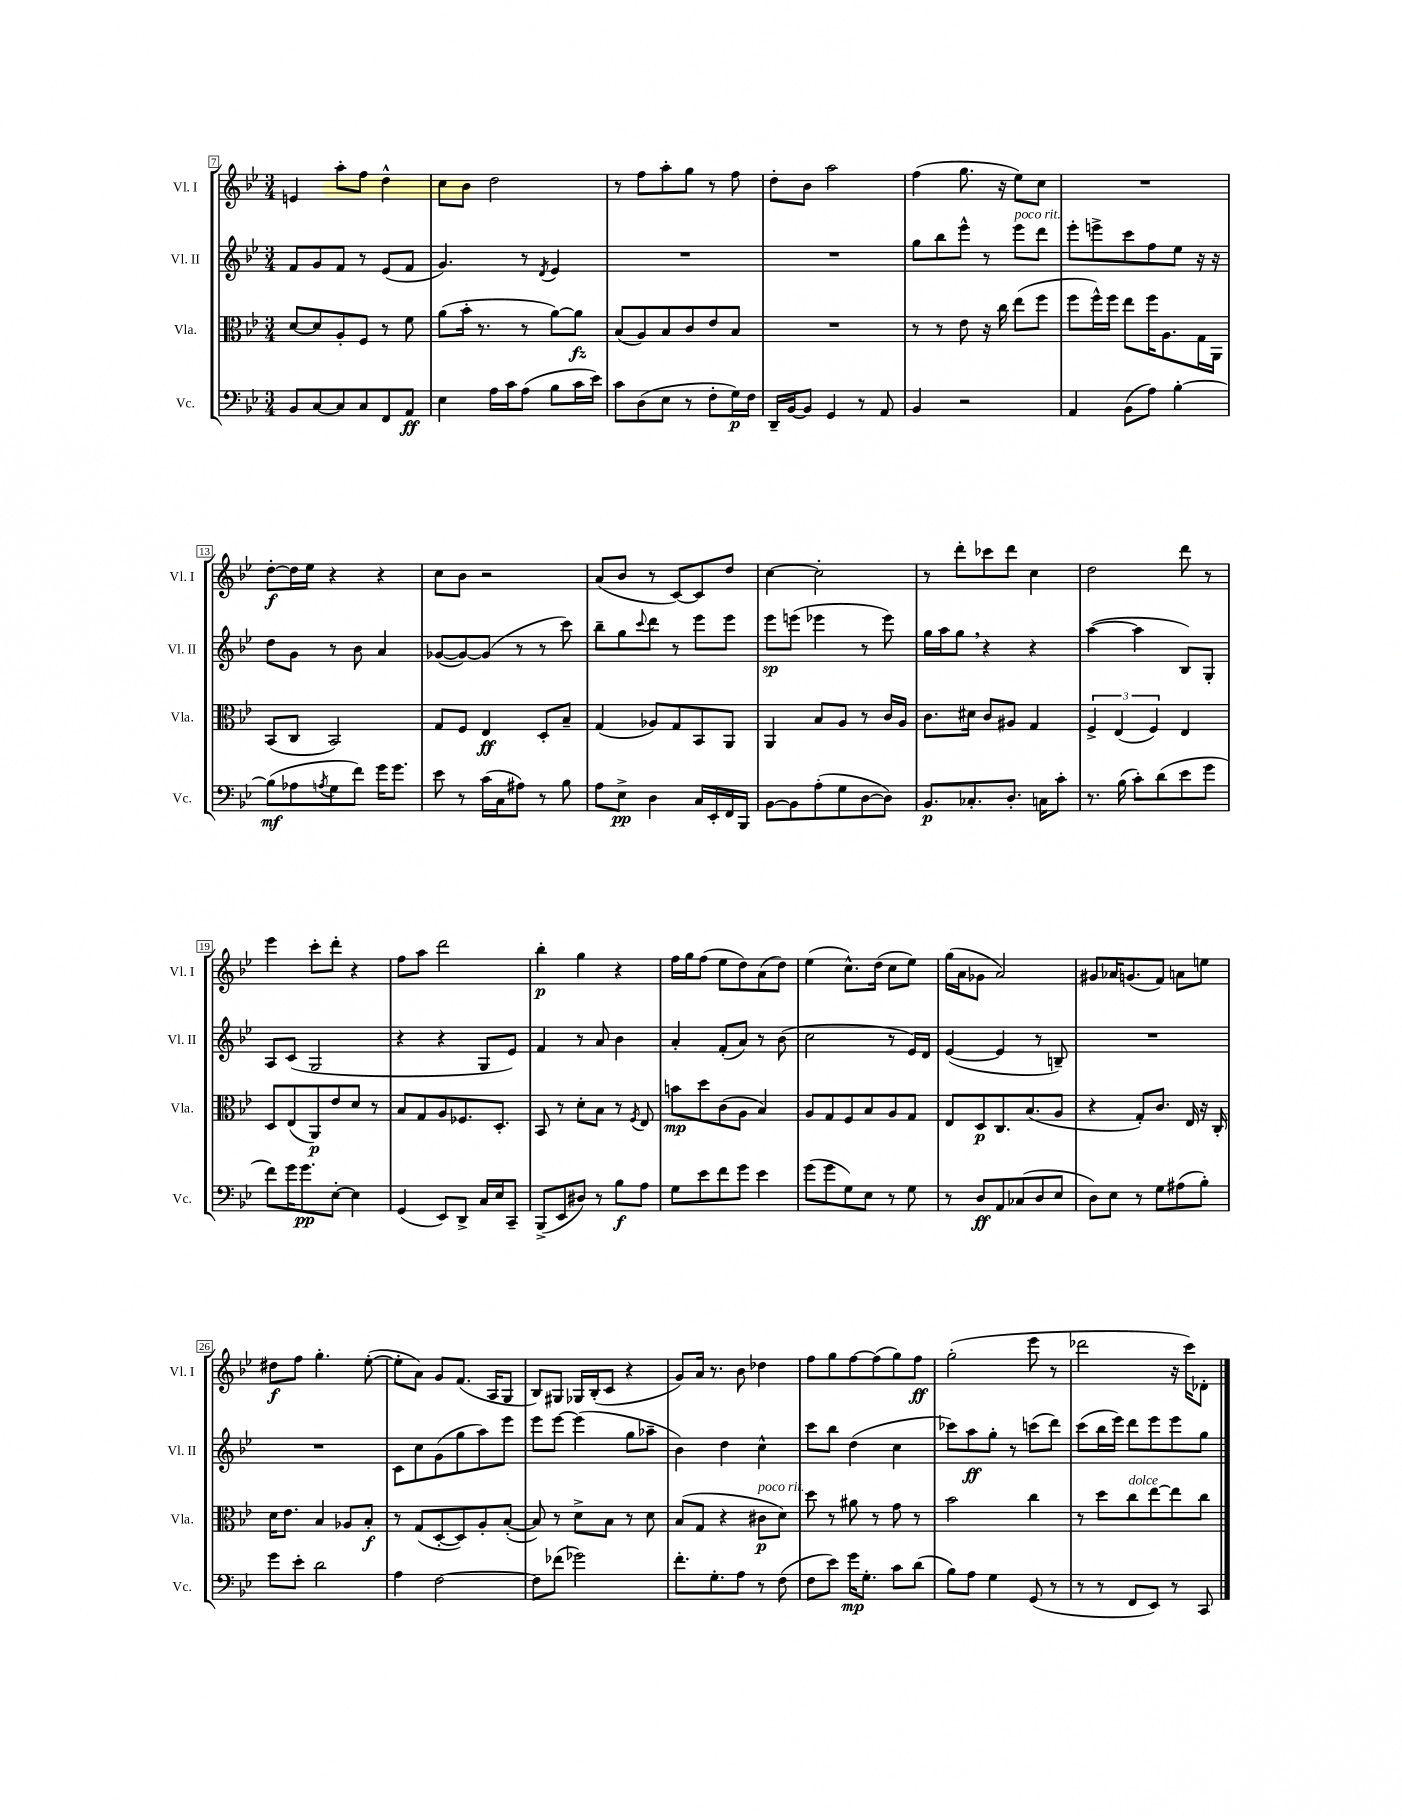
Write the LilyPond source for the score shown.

<<
\new StaffGroup <<
\new Staff = "s0" \with { instrumentName = "Vl. I" shortInstrumentName = "Vl. I" } {
    \clef treble \key bes \major \numericTimeSignature \time 3/4
    e'4 a''8-. f''8 d''4-^ |
    c''8 bes'8 d''2 |
    r8 f''8 a''8-. g''8 r8 f''8 |
    d''8-. bes'8 a''2 |
    f''4( g''8. r16 ees''8) c''8 |
    R2. |
    d''8~-.\f d''16 ees''16 r4 r4 |
    c''8 bes'8 r2 |
    a'8( bes'8 r8 c'8~) c'8 d''8 |
    c''4~ c''2-. |
    r8 d'''8-. ces'''8 d'''8 c''4 |
    d''2 d'''8 r8 |
    ees'''4 c'''8-. d'''8-. r4 |
    f''8 a''8 d'''2 |
    bes''4-.\p g''4 r4 |
    f''16 g''16 f''8( ees''8 d''8) a'8( d''8) |
    ees''4( c''8.-^) d''16( c''8 ees''8) |
    g''16( a'16 ges'8 a'2) |
    gis'8 aes'16 g'8.( f'8) a'8 e''8 |
    dis''8\f f''8 g''4.-. ees''8~-.( |
    ees''8-. a'8) g'8 f'8.( a16 g8 |
    bes8) gis8 ges16 bes16-.( c'8 r4 |
    g'8) a'16 r8. bes'8 des''4 |
    f''8 g''8 f''8~ f''8( g''8) f''8\ff |
    g''2-.( ees'''8 r8 |
    des'''2 r16 c'''16) des'8-. \bar "|." |
}
\new Staff = "s1" \with { instrumentName = "Vl. II" shortInstrumentName = "Vl. II" } {
    \clef treble \key bes \major \numericTimeSignature \time 3/4
    f'8 g'8 f'8 r8 ees'8( f'8 |
    g'4.) r8 \acciaccatura { d'8 } ees'4 |
    R2. |
    R2. |
    g''8 bes''8 ees'''8-^ r8 ees'''8^\markup { \italic "poco rit." } d'''8 |
    ees'''8-. e'''8-> c'''8 f''8 ees''8 r16 r16 |
    d''8 g'8 r8 bes'8 a'4 |
    ges'8~( ges'8~) ges'8( r8 r8 c'''8) |
    bes''8-- g''8 \appoggiatura { c'''8 } d'''8 r8 ees'''8 ees'''8 |
    ees'''8\sp e'''8( ees'''4 r8 ees'''8) |
    g''16 a''16 g''8 \breathe r4 r4 |
    a''4~( a''4 bes8) g8-. |
    a8 c'8( g2 |
    r4 r4 g8 ees'8) |
    f'4 r8 a'8 bes'4 |
    a'4-. f'8-.( a'8) r8 bes'8( |
    c''2 r8 ees'16) d'16 |
    ees'4~( ees'4 r8 b8--) |
    R2. |
    R2. |
    c'8 c''8 g'8( g''8 a''8) ees'''8 |
    ees'''8 ees'''8~ ees'''4( g''8 aes''8-- |
    bes'4) d''4 c''4-^ |
    c'''8 bes''8 d''4( c''4 |
    ces'''8) a''8\ff g''8-. r8 c'''8( d'''8) |
    c'''8( bes''16 ees'''16) d'''8 ees'''8 ees'''8 g''8 \bar "|." |
}
\new Staff = "s2" \with { instrumentName = "Vla." shortInstrumentName = "Vla." } {
    \clef alto \key bes \major \numericTimeSignature \time 3/4
    d'8~ d'8 a8-. f8 r8 f'8 |
    a'8( bes'16-. r8. r8 a'8~) a'8\fz |
    bes8( a8) bes8 c'8 ees'8 bes8 |
    R2. |
    r8 r8 ees'8 r16 c''16 ees''8( f''8 |
    f''8 f''16-^) f''16 ees''8 f''16 a8. g16 a,16 |
    bes,8( c8 bes,2) |
    g8 f8 ees4\ff d8-. bes8-- |
    g4( aes8) g8 bes,8 a,8 |
    a,4 bes8 a8 r8 c'16 a16 |
    c'8. dis'16 c'8 ais8 g4 |
    \tuplet 3/2 { f4-> ees4( f4) } ees4 |
    d8 ees8( a,8\p) ees'8 d'8 r8 |
    bes8 g8 a8 fes8. d8.-. |
    bes,8 r8 d'8-. bes8 r8 \acciaccatura { f8 } ees8 |
    b'8\mp d''8 c'8( a8 bes4) |
    a8 g8 f8 bes8 a8 g8 |
    ees8 d8\p c8. bes8.( a8 |
    r4 g8-.) c'8. ees16 r16 c16-. |
    d'16 ees'8. bes4 aes8 bes8-.\f |
    r8 g8( d8~-. d8) a8-. bes8~-.( |
    bes8) r8 d'8-> bes8 r8 d'8 |
    bes8( g8 r4 cis'8\p^\markup { \italic "poco rit." } d'8) |
    d''8 r8 ais'8 r8 g'8 r8 |
    bes'2 c''4 |
    r8 d''8 c''8^\markup { \italic "dolce" } ees''8~ ees''8 c''8 \bar "|." |
}
\new Staff = "s3" \with { instrumentName = "Vc." shortInstrumentName = "Vc." } {
    \clef bass \key bes \major \numericTimeSignature \time 3/4
    bes,8 c8~ c8 c8 f,8 a,8\ff |
    ees4 a16 c'16 a8( bes8 c'16 ees'16) |
    c'8 d8( ees8 r8 f8-. g16\p) f16 |
    d,16-- bes,16~ bes,8 g,4 r8 a,8 |
    bes,4 r2 |
    a,4 bes,8( a8) bes4~-. |
    bes8\mf( aes8 \acciaccatura { a8 } g8 f'8) g'16 g'8. |
    ees'8 r8 c'16( c16 ais8) r8 bes8 |
    a8 ees8->\pp d4 c16 ees,16-. f,16 bes,,16 |
    bes,8~ bes,8 a8-.( g8 d8~ d8) |
    bes,8.\p ces8.-. d8.-. c16 c'8-. |
    r8. bes16( c'8-.) d'8( ees'8 g'8 |
    f'8) g'16 g'8.\pp ees8~-. ees4 |
    g,4( ees,8) d,8-> c16 ees16 c,8-- |
    bes,,8->( ees,8 dis8) r8 bes8\f a8 |
    g8 ees'8 f'8 g'8 ees'4 |
    g'8( g'8 g8) ees8 r8 g8 |
    r8 d8\ff a,8 ces8( d8 ees8 |
    d8) ees8 r8 g8 ais8( bes8-.) |
    g'8 ees'8-. d'2 |
    a4 f2~ |
    f8 fes'8( ges'2) |
    f'8.-. g8.-. a8 r8 f8( |
    f8 ees'8) g'16\mp g8.-. c'8 d'8( |
    bes8) a8 g4 g,8( r8 |
    r8 r8 f,8 ees,8) r8 c,8 \bar "|." |
}
>>
>>
\layout { \context { \Score currentBarNumber = #7 \override BarNumber.stencil = #(make-stencil-boxer 0.1 0.3 ly:text-interface::print) } }
